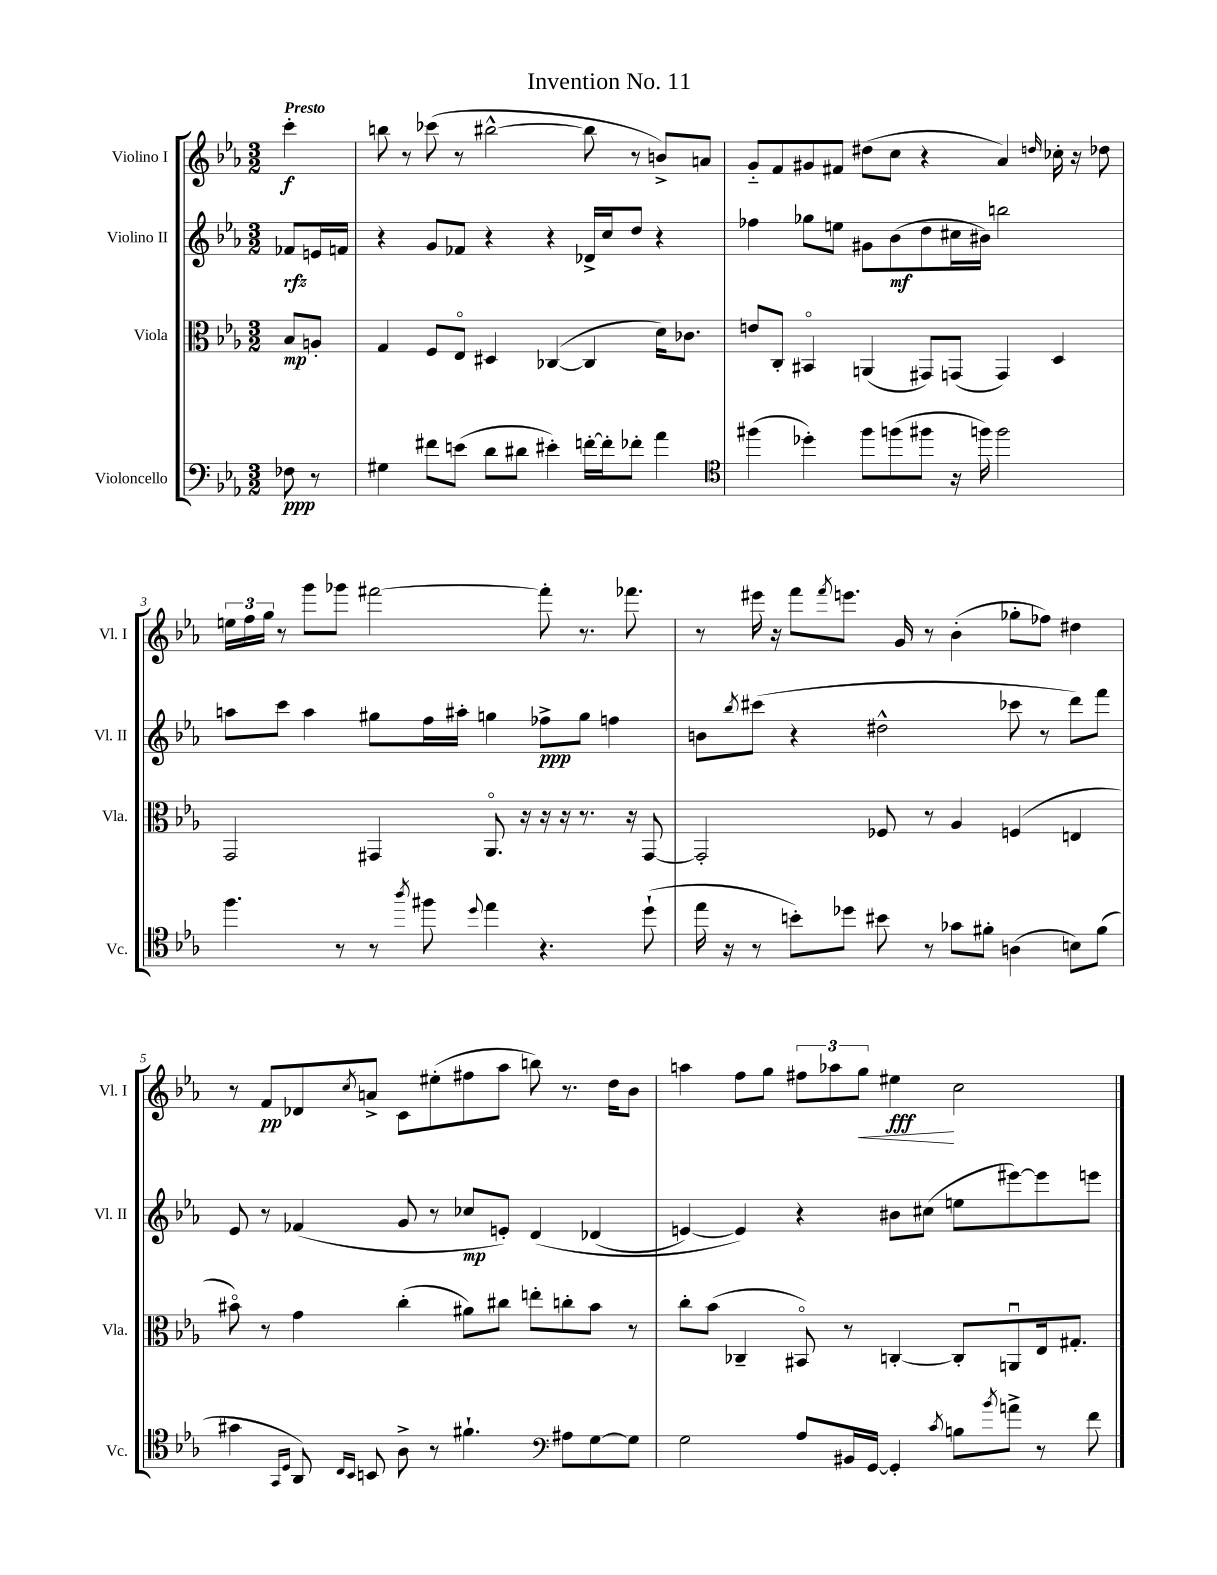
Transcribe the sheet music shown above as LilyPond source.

\header { title = "Invention No. 11" }
<<
\new StaffGroup <<
\new Staff = "s0" \with { instrumentName = "Violino I" shortInstrumentName = "Vl. I" } {
    \clef treble \key ees \major \numericTimeSignature \time 3/2 \partial 4 \tempo "Presto"
    c'''4-.\f |
    b''8 r8 ces'''8( r8 bis''2~-^ bis''8 r8 b'8->) a'8 |
    g'8-_ f'8 gis'8 fis'8 dis''8( c''8 r4 aes'4) \grace { d''16 } ces''16-. r16 des''8 |
    \tuplet 3/2 { e''16 f''16 g''16 } r8 g'''8 ges'''8 fis'''2~ fis'''8-. r8. fes'''8. |
    r8 eis'''16 r16 f'''8 \acciaccatura { f'''8 } e'''8. g'16 r8 bes'4-.( ges''8-. fes''8) dis''4 |
    r8 f'8\pp des'8 \acciaccatura { c''8 } a'8-> c'8 eis''8-.( fis''8 aes''8 b''8) r8. d''16 bes'8 |
    a''4 f''8 g''8 \tuplet 3/2 { fis''8 aes''8 g''8\< } eis''4\fff\! c''2 \bar "|." |
}
\new Staff = "s1" \with { instrumentName = "Violino II" shortInstrumentName = "Vl. II" } {
    \clef treble \key ees \major \numericTimeSignature \time 3/2 \partial 4
    fes'8\rfz e'16 f'16 |
    r4 g'8 fes'8 r4 r4 des'16-> c''16 d''8 r4 |
    fes''4 ges''8 e''8 gis'8 bes'8\mf( d''8 cis''16 bis'16) b''2 |
    a''8 c'''8 a''4 gis''8 f''16 ais''16-. g''4 fes''8->\ppp g''8 f''4 |
    b'8 \acciaccatura { bes''8 } cis'''8( r4 dis''2-^ ces'''8 r8 d'''8) f'''8 |
    ees'8 r8 fes'4( g'8 r8 ces''8\mp e'8-.) d'4\( des'4( |
    e'4~) e'4\) r4 bis'8 cis''8( e''8 eis'''8~) eis'''8 e'''8 \bar "|." |
}
\new Staff = "s2" \with { instrumentName = "Viola" shortInstrumentName = "Vla." } {
    \clef alto \key ees \major \numericTimeSignature \time 3/2 \partial 4
    bes8\mp a8-. |
    g4 f8 ees8\flageolet dis4 ces4~( ces4 d'16) ces'8. |
    e'8 c8-. bis,4\flageolet a,4( gis,8) g,8( g,4) d4 |
    g,2 gis,4 aes,8.\flageolet r16 r16 r16 r8. r16 gis,8~ |
    gis,2-. fes8 r8 aes4 f4( e4 |
    bis'8\flageolet) r8 g'4 c''4-.( ais'8) cis''8 e''8-. c''8-. bis'8 r8 |
    c''8-. bes'8( ces4-- bis,8\flageolet) r8 c4~-. c8-. a,8\downbow ees16 gis8.-. \bar "|." |
}
\new Staff = "s3" \with { instrumentName = "Violoncello" shortInstrumentName = "Vc." } {
    \clef bass \key ees \major \numericTimeSignature \time 3/2 \partial 4
    fes8\ppp r8 |
    gis4 fis'8 e'8( d'8 dis'8 eis'4-.) f'16~-. f'16-. fes'8-. aes'4 |
    \clef tenor fis''4( des''4-.) fis''8 f''8( fis''8 r16 f''16) f''2 |
    f''4. r8 r8 \acciaccatura { aes''8 } fis''8 \appoggiatura { d''8 } ees''4 r4. d''8-!( |
    ees''16 r16 r8 b'8-.) des''8 bis'8 r8 ges'8 fis'8-. a4( b8) fis'8( |
    gis'4 \grace { g,16 d16 } aes,8) \grace { c16 bes,16 } b,8 aes8-> r8 fis'4.-! \clef bass ais8 g8~ g8 |
    g2 aes8 bis,16 g,16~ g,4-. \acciaccatura { c'8 } b8 \acciaccatura { bes'8 } a'8-> r8 f'8 \bar "|." |
}
>>
>>
